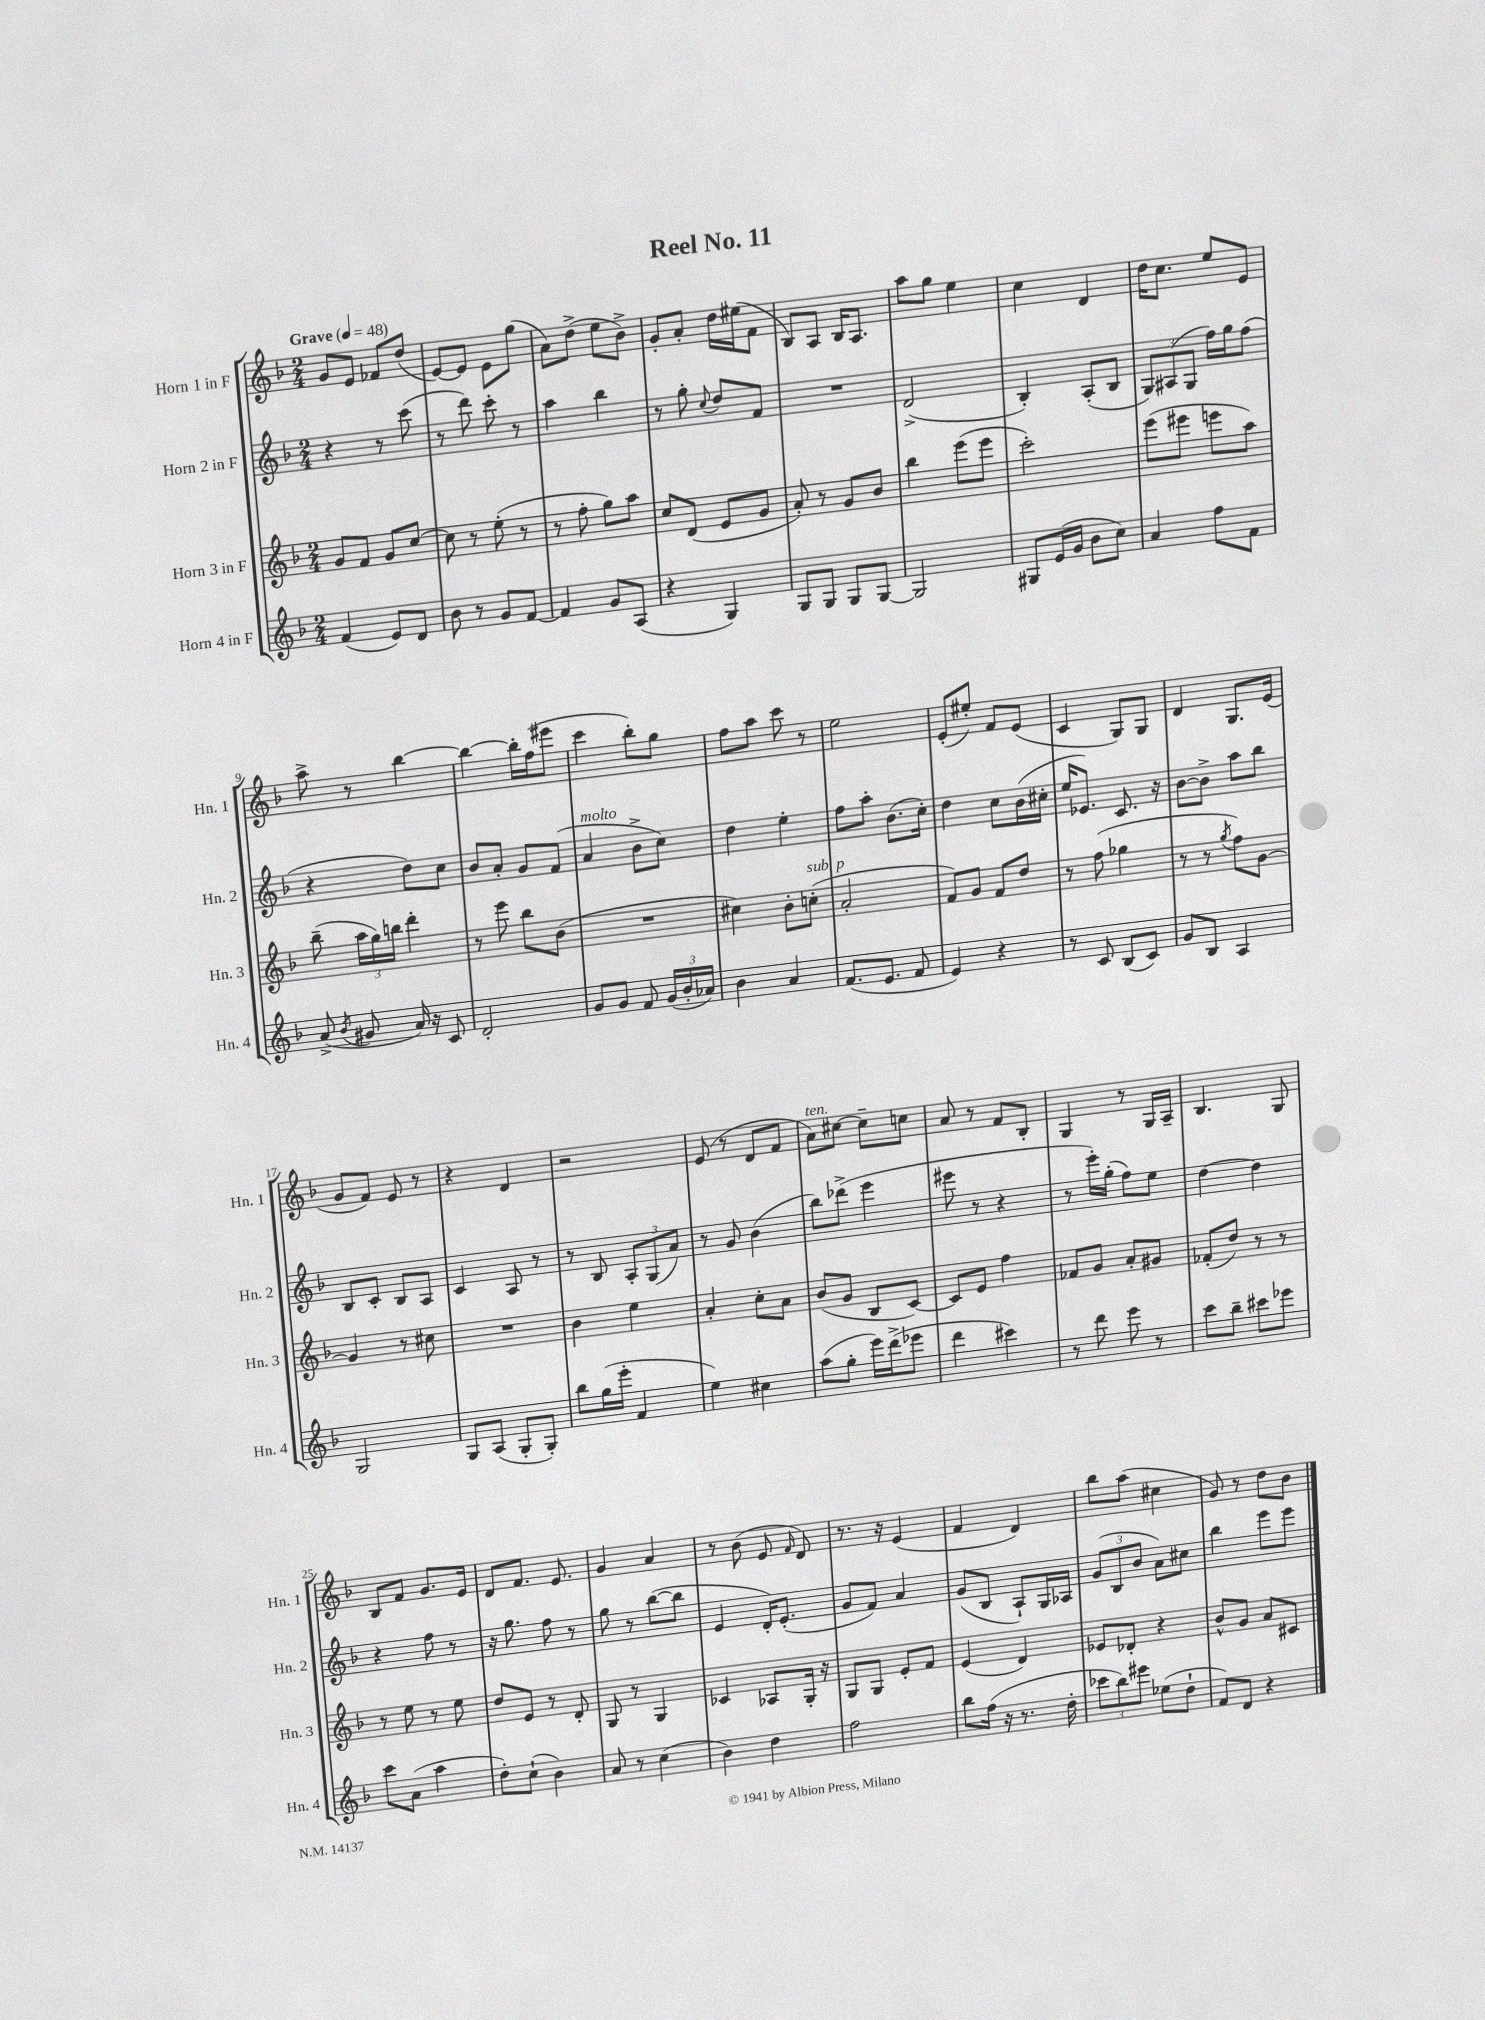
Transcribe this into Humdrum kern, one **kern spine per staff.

**kern	**kern	**kern	**kern
*staff4	*staff3	*staff2	*staff1
*clefG2	*clefG2	*clefG2	*clefG2
*k[b-]	*k[b-]	*k[b-]	*k[b-]
*M2/4	*M2/4	*M2/4	*M2/4
*MM48	*MM48	*MM48	*MM48
(4f	8g	4r	8g
.	8f	.	8e
8e)	8g	8r	8f-
8d	[8cc	(8ccc	(8dd
=	=	=	=
8b-	8cc]	8r	[8e)
8r	8r	8ddd)	8e]
8g	(8ee'	8ccc'	8e
[8f	8r	8r	(8gg
=	=	=	=
4f]	8r	4aa	8a)
.	8ff'	.	(8dd^
8g	8gg)	4bb-	8ee
(8A	8aa	.	8b-^)
=	=	=	=
4r	8cc	8r	8g'
.	(8d	8gg'	8a'
.	.	8qqcc	.
4G)	8e	8dd	16dd
.	.	.	(16ee#
.	8g	8f	8f
=	=	=	=
8G	8a')	2r	8B-)
8G	8r	.	8A
8G	8g	.	16B-
.	.	.	8.A
[8G	8b-	.	.
=	=	=	=
2G]	4bb-	(2d^	8aa
.	.	.	8gg
.	(8eee	.	4ee
.	8eee	.	.
=	=	=	=
8G#	2ccc')	4B-')	4cc
(16e	.	.	.
16g	.	.	.
8b-	.	(8A'	4d
8cc)	.	8B-	.
=	=	=	=
4a	(8eee	12G)	16dd
.	.	.	8.cc
.	.	(12A#	.
.	8eee#	.	.
.	.	12G	.
8ff	8eee	16ff)	8ee
.	.	16gg	.
8f	8aa)	(8ff	8e
=	=	=	=
(8a^	(8bb-~	4r	8aa^
8qb-	.	.	.
8g#	24aa	.	8r
.	24gg)	.	.
.	24bb	.	.
16a)	4ddd'	8dd)	[4bb-
16r	.	.	.
8c	.	8cc	.
=	=	=	=
2d'	8r	8b-	4bb-_
.	8eee	8a'	.
.	8bb-	8g	16bb-']
.	.	.	(16ff
.	(8b-	(8f	8eee#
=	=	=	=
8g	2r	4a	4ccc
8g	.	.	.
8f	.	8b-^	8bb-')
(24g	.	8cc)	8gg
24b-'	.	.	.
24a-)	.	.	.
=	=	=	=
4b-	4cc#)	4dd	8ff
.	.	.	8aa
4a	8b-'	4ee'	8ccc
.	(8cc'	.	8r
=	=	=	=
(8.f	2a'	8ff	2ee
.	.	8aa'	.
8.e	.	.	.
.	.	(8.b-	.
8f	.	.	.
.	.	16cc')	.
=	=	=	=
4e)	8f)	4dd	(8e'
.	8g	.	8ee#')
4r	8f	8cc	8f
.	8dd	(16b-	(8e
.	.	16cc#'	.
=	=	=	=
8r	8r	16ee	4c
.	.	8.e-)	.
8c	(8ff	.	.
(8B-	4gg-	8.c	8G)
8c)	.	.	8G
.	.	16r	.
=	=	=	=
8g	8r	[8b-	4d
8B-	8r	8b-^]	.
.	8qgg	.	.
4A	8ff)	8aa	8.G
.	[8g	8bb-	.
.	.	.	(16e
=	=	=	=
2G	4g]	8B-	8g
.	.	8c'	8f)
.	8r	8B-	8e
.	8cc#	8A	8r
=	=	=	=
8G	2r	4c	4r
(8A	.	.	.
8G'	.	8A	4d
8G')	.	8r	.
=	=	=	=
8bb-	4b-	8r	2r
(16gg	.	8B-	.
16eee'	.	.	.
4f	4ee	12A'	.
.	.	(12G	.
.	.	12a)	.
=	=	=	=
4ee)	4a'	8r	(8e
.	.	8g	8r
4cc#	8cc'	(4b-	8d
.	8a	.	8f
=	=	=	=
(8aa	(8b-	8bb-)	8a)
8gg'	8g	(8ddd-^	[8cc#
16eee)	8B-	4eee	8cc#~]
(16ddd^	.	.	.
8eee-	[8c)	.	8cc
=	=	=	=
4ddd	8c]	8eee#	8a
.	8e	8r	8r
4ccc#)	4ff	4r	8f
.	.	.	8B-'
=	=	=	=
8r	8f-	8r	4G
8ddd	8g	16eee')	.
.	.	(16gg'	.
8eee	8a'	8ff)	8r
8r	8g#	8ee	16G
.	.	.	16A~
=	=	=	=
8ccc	(8f-'	[4dd	4.B-
8bb-~	8dd)	.	.
8ccc#	8r	4dd]	.
8eee-	8r	.	8G
=	=	=	=
8ccc	8r	4r	8B-
(8a	8ee	.	8f
4aa	8r	8ff	8.g
.	8ee	8r	.
.	.	.	16e
=	=	=	=
8dd')	8dd	16r	8d
.	.	8.gg	.
(8cc`	8e	.	8.f
4b-)	8r	8ff	.
.	.	.	8.e
.	8d'	8r	.
=	=	=	=
8a	8G	8gg	4g
8r	8r	8r	.
(4cc	4G	([8bb-	4a
.	.	8bb-]	.
=	=	=	=
4b-)	4c-	4e	8r
.	.	.	(8b-
4dd	8A-	16d')	8e
.	.	(8.e'	.
.	.	.	16qqf
.	16G'	.	8d)
.	16r	.	.
=	=	=	=
2ff	8G	8g	8.r
.	8G	8f)	.
.	.	.	16r
.	8e'	4a	(4e
.	8f	.	.
=	=	=	=
8bb-	(4e	(8g	4f
(16ff	.	8B-	.
16r	.	.	.
8.r	4d)	8A`)	4d)
.	.	16G	.
16dd'	.	16A-	.
=	=	=	=
12ccc-	8e-	(12g	8bb-
12bb-)	.	12B-	.
.	8d-'	.	(8aa
12eee#	.	12b-	.
(8ee-	4r	8a)	4cc#
8dd`	.	8cc#	.
=	=	=	=
8f)	8b-^^	4bb-	8g)
8d	8g	.	8r
4r	8a	8eee	8dd
.	8c#	8eee	8b-
==	==	==	==
*-	*-	*-	*-
